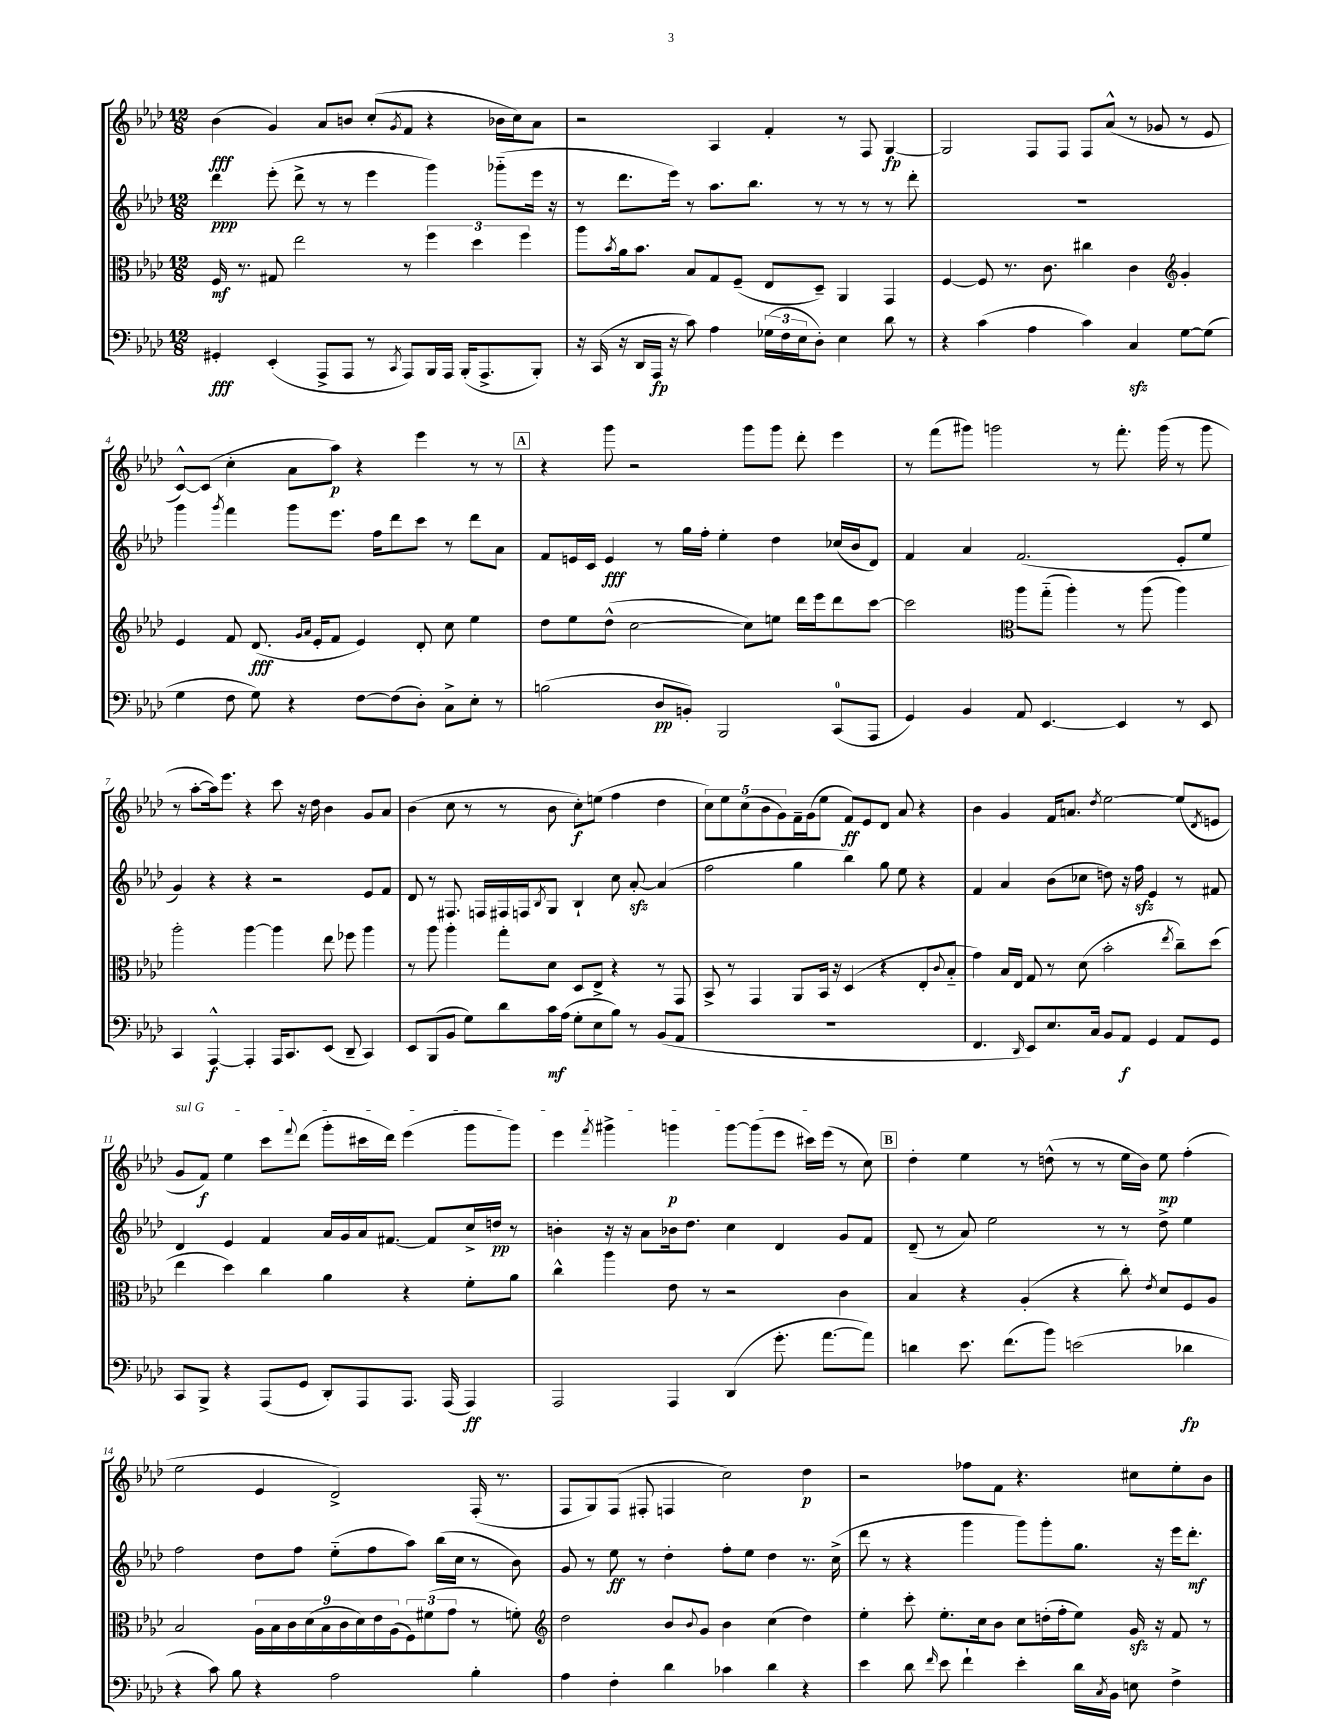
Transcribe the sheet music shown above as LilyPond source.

<<
\new StaffGroup <<
\new Staff = "s0" {
    \clef treble \key aes \major \numericTimeSignature \time 12/8
    bes'4\fff( g'4) aes'8 b'8 c''8-.( \acciaccatura { g'8 } f'8 r4 bes'16 c''16) aes'8 |
    r2 aes4 f'4-. r8 f8 g4~\fp |
    g2 f8 f8 f8 aes'8-^( r8 ges'8 r8 ees'8 |
    c'8~-^) c'8( c''4-. aes'8 aes''8\p) r4 ees'''4 r8 r8 |
    \mark \markup { \box "A" } r4 g'''8 r2 g'''8 g'''8 des'''8-. ees'''4 |
    r8 f'''8( gis'''8) g'''2 r8 f'''8.-. g'''16( r8 g'''8 |
    r8 aes''8~-. aes''16) ees'''8. r4 c'''8 r16 des''16 bes'4 g'8 aes'8 |
    bes'4( c''8 r8 r8 bes'8 c''8-.\f) e''8( f''4 des''4 |
    \tuplet 5/4 { c''8) ees''8 c''8( bes'8 g'8) } f'16-- g'16( ees''8 f'8\ff) ees'8 des'8 aes'8 r4 |
    bes'4 g'4 f'16 a'8. \acciaccatura { des''8 } ees''2~ ees''8( \acciaccatura { des'8 } e'8 |
    \once \override TextSpanner.bound-details.left.text = \markup { \italic "sul G" } g'8\startTextSpan f'8\f) ees''4 c'''8 \appoggiatura { f'''8 } des'''8( g'''8-. cis'''16 des'''16) ees'''4( g'''8 g'''8) |
    ees'''4 \acciaccatura { f'''8 } gis'''4-> g'''4\p g'''8~ g'''8( ees'''8 cis'''16) ees'''16\stopTextSpan( r8 c''8) |
    \mark \markup { \box "B" } des''4-. ees''4 r8 d''8-^( r8 r8 ees''16 bes'16) ees''8\mp f''4-.( |
    ees''2 ees'4 des'2->) f16-.( r8. |
    f8 g8) f8( fis8-. f4 c''2) des''4\p |
    r2 fes''8 f'8 r4. cis''8 ees''8-. bes'8 \bar "|." |
}
\new Staff = "s1" {
    \clef treble \key aes \major \numericTimeSignature \time 12/8
    des'''4\ppp ees'''8-.( des'''8-> r8 r8 ees'''4 g'''4) ges'''8-_( ees'''16 r16 |
    r8 des'''8. ees'''16) r8 aes''8. bes''8. r8 r8 r8 r8 des'''8-. |
    R1. |
    g'''4 \acciaccatura { g'''8 } f'''4 g'''8 ees'''8. f''16 des'''8 c'''8 r8 des'''8 aes'8 |
    \mark \markup { \box "A" } f'8 e'16 c'16 e'4\fff r8 g''16 f''16-. ees''4-. des''4 ces''16( bes'16 des'8) |
    f'4 aes'4 f'2.( ees'8-. ees''8 |
    g'4) r4 r4 r2 ees'8 f'8 |
    des'8 r8 fis8. f16 fis16 f16 \acciaccatura { bes8 } g8 bes4-! c''8 aes'8~-.\sfz aes'4( |
    f''2 g''4 bes''4) g''8 ees''8 r4 |
    f'4 aes'4 bes'8( ces''8 d''8) r16 f''16\sfz ees'4 r8 fis'8 |
    des'4 ees'4 f'4 aes'16 g'16 aes'16 fis'8.~ fis'8 c''16-> d''16\pp r8 |
    b'4-. r16 r16 aes'8 bes'16 des''8. c''4 des'4 g'8 f'8 |
    \mark \markup { \box "B" } des'8--( r8 aes'8) ees''2 r8 r8 des''8-> ees''4 |
    f''2 des''8 f''8 ees''8-_( f''8 aes''8) bes''16( c''16 r8 bes'8) |
    g'8 r8 ees''8\ff r8 des''4-. f''8-. ees''8 des''4 r8. c''16->( |
    des'''8 r8 r4 g'''4 g'''8) g'''8-. g''8. r16 ees'''16 des'''8.-.\mf \bar "|." |
}
\new Staff = "s2" {
    \clef alto \key aes \major \numericTimeSignature \time 12/8
    f16\mf r8. gis8 ees''2 r8 \tuplet 3/2 { f''4 des''4 f''4 } |
    aes''8 \acciaccatura { bes'8 } aes'16 bes'8. bes8 g8 f8--( ees8 des8--) aes,4 g,4 |
    f4~ f8 r8. c'8. cis''4 c'4 \clef treble g'4-. |
    ees'4 f'8 des'8.\fff( \grace { g'16 aes'16 } ees'16-. f'8 ees'4) des'8-. c''8 ees''4 |
    \mark \markup { \box "A" } des''8 ees''8 des''8-^( c''2~ c''8) e''8 des'''16 ees'''16 des'''8 c'''8~ |
    c'''2 \clef alto aes''8 g''8-_( aes''4-.) r8 aes''8( aes''4) |
    aes''2-. aes''4~ aes''4 ees''8 fes''8 aes''4 |
    r8 aes''8 aes''4-. g''8-. des'8 des8 ees8-> r4 r8 g,8 |
    bes,8-> r8 g,4 aes,8 bes,16 r16 des4( r4 ees8-. \appoggiatura { c'8 } bes8-_ |
    g'4) bes16 ees16 g8 r8 des'8( bes'2-. \acciaccatura { ees''8 } c''8--) des''8( |
    ees''4 des''4) c''4 aes'4 r4 f'8-. aes'8 |
    c''4-^ aes''4 ees'8 r8 r2 c'4 |
    \mark \markup { \box "B" } bes4 r4 aes4-.( r4 c''8-.) \acciaccatura { ees'8 } des'8 f8 aes8 |
    bes2 \tuplet 9/8 { aes16 bes16 c'16 des'16( bes16 c'16 des'16) ees'16 aes16( } \tuplet 3/2 { f8) fis'8( g'8 } r8 f'8-.) |
    \clef treble des''2 bes'8 \appoggiatura { bes'8 } g'8 bes'4 c''4( des''4) |
    ees''4-. c'''8-. ees''8.-. c''16 bes'8 c''8 d''16-.( f''16-. ees''8) g'16\sfz r16 f'8 r8 \bar "|." |
}
\new Staff = "s3" {
    \clef bass \key aes \major \numericTimeSignature \time 12/8
    gis,4-.\fff ees,4-.( aes,,8-> aes,,8 r8 \acciaccatura { c,8 } aes,,8) bes,,16 aes,,16 bes,,16-.( aes,,8.-> bes,,8-.) |
    r16 c,16( r16 des,16 aes,,16\fp r16 c'8) aes4 \tuplet 3/2 { ges16( f16 ees16 } des8-.) ees4 des'8 r8 |
    r4 c'4( aes4 c'4) c4\sfz g8~ g8( |
    g4 f8 g8) r4 f8~ f8( des8-.) c8-> ees8-. r8 |
    \mark \markup { \box "A" } b2( des8\pp b,8-.) bes,,2 c,8-0( aes,,8 |
    g,4) bes,4 aes,8 ees,4.~ ees,4 r8 ees,8 |
    c,4 aes,,4~-^\f aes,,4-. aes,,16 c,8. ees,8( des,8-- c,4) |
    ees,8 bes,,8( bes,8 g8) des'8 c'16\mf aes16( g8-. ees8 bes8) r8 bes,8( aes,8 |
    R1. |
    f,4. \grace { des,16 } ees,8) ees8. c16 bes,8 aes,8\f g,4 aes,8 g,8 |
    c,8 bes,,8-> r4 aes,,8( g,8 des,8-.) aes,,8 aes,,8. aes,,16( aes,,4\ff) |
    aes,,2 aes,,4 des,4( g'8.-. aes'8.~ aes'8) |
    \mark \markup { \box "B" } d'4 ees'8. f'8.( bes'8) e'2( des'4\fp |
    r4 c'8) bes8 r4 aes2 bes4-. |
    aes4 f4-. des'4 ces'4 des'4 r4 |
    ees'4 des'8 \grace { f'16 } ees'8 f'4-! ees'4-. des'16 \acciaccatura { c8 } bes,16 e8 f4-> \bar "|." |
}
>>
>>
